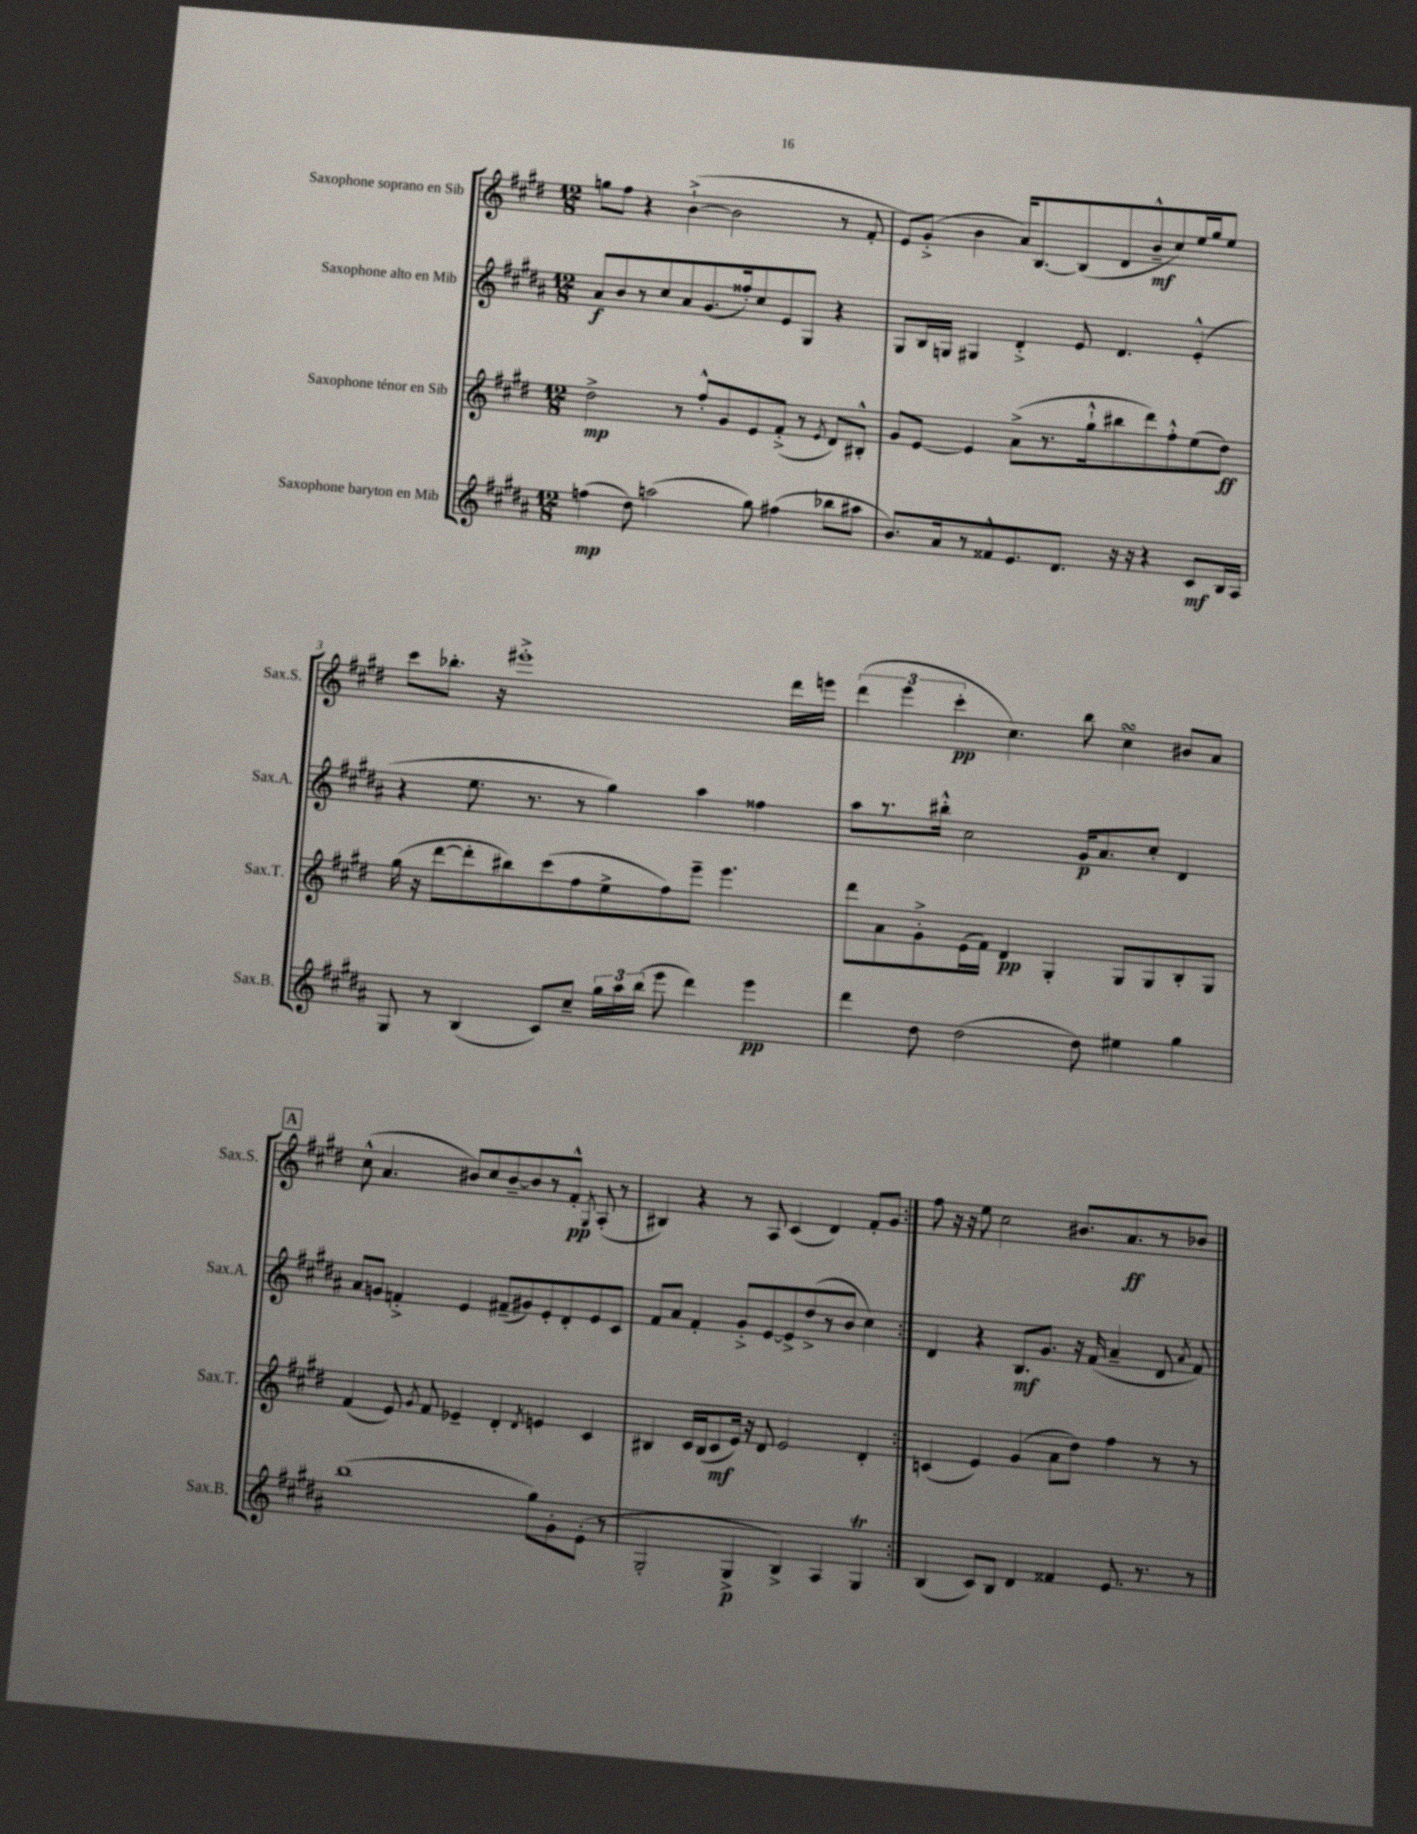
<<
\new StaffGroup <<
\new Staff = "s0" \with { instrumentName = "Saxophone soprano en Sib" shortInstrumentName = "Sax.S." } {
    \clef treble \key e \major \numericTimeSignature \time 12/8
    \autoBeamOff \repeat volta 2 { g''8[ fis''8] r4 b'4~-!->( b'2 r8 fis'8-. |
    e'8[) gis'8]-.->( b'4 a'16[) b8.~ b8( dis'8 b'8---^\mf cis''8) e''16 gis''16 e''8] |
    cis'''8[ bes''8.]-. r16 eis'''1-.-> dis'''16[ e'''16] |
    \tuplet 3/2 { dis'''4( e'''4 cis'''4-.\pp } cis''4.) b''8 cis''4\turn bis'8[ a'8] |
    \mark \markup { \box "A" } cis''8-^( a'4. bis'8[) cis''8 bis'8~-- bis'8 r8 fis'8]-.-^\pp \acciaccatura { gis8 } a8-.( r8 |
    bis4) r4 r8 a8 cis'4( dis'4) fis'8[-. gis'8] | }
    fis''8 r16 r16 e''8 cis''2 bis'8.[ a'8.\ff r8 bes'8] \bar "|." |
}
\new Staff = "s1" \with { instrumentName = "Saxophone alto en Mib" shortInstrumentName = "Sax.A." } {
    \clef treble \key b \major \numericTimeSignature \time 12/8
    \autoBeamOff \repeat volta 2 { ais'8[\f b'8 r8 cis''8 ais'8 gis'8.( fisis''16-.) cis''8 e'8 gis8] r4 |
    gis8[ b16 g16] gis4 dis'4-.-> e'8 dis'4. e'4-.-^( |
    r4 e''8. r8. r8 gis''4) ais''4 fisis''4 |
    ais''8[ r8. bis''16]-.-^ cis''2 gis'16[\p ais'8. cis''8]-. dis'4 |
    \mark \markup { \box "A" } ais'8[ g'8] f'4-.-> e'4 fis'8[--( gis'8) e'8-. dis'8-. e'8 cis'8] |
    fis'8[ ais'8] fis'4-. gis'8[-.-> e'8~ e'8-> dis''8->( r8 b'8] cis''4) | }
    dis'4 r4 b8.[\mf gis'8.] r16 fis'16( ais'4-- dis'8 \acciaccatura { ais'8 } fis'8) \bar "|." |
}
\new Staff = "s2" \with { instrumentName = "Saxophone ténor en Sib" shortInstrumentName = "Sax.T." } {
    \clef treble \key e \major \numericTimeSignature \time 12/8
    \autoBeamOff \repeat volta 2 { dis''2->\mp r8 fis''8[-.-^ gis'8 e'8 fis'8]-.->( r8 \acciaccatura { e'8 } dis'8[) bis8]-.-^ |
    gis'8[ e'8]~ e'4 a'8[->( r8. gis''16-!-^ bis''8 dis'''8) fis''8-.-^ e''8( dis''8]\ff) |
    gis''16( r16 dis'''8[~ dis'''8-. bis''8) cis'''8( fis''8 e''8-> fis''8) e'''8]-- e'''4. |
    dis'''8[ a'8 gis'8-.-> e'16( fis'16]) dis'4\pp gis4-. gis8[ gis8 b8-. gis8] |
    \mark \markup { \box "A" } fis'4( e'8) \acciaccatura { gis'8 } fis'8 ees'4-- dis'4-. \acciaccatura { dis'8 } e'4 cis'4 |
    bis4 cis'16[ bis16( cis'8\mf e'16]) r16 dis'8 e'2 dis'4-. | }
    c'4( e'4) gis'4( a'8[ dis''8]) fis''4 r8 r8 \bar "|." |
}
\new Staff = "s3" \with { instrumentName = "Saxophone baryton en Mib" shortInstrumentName = "Sax.B." } {
    \clef treble \key b \major \numericTimeSignature \time 12/8
    \autoBeamOff \repeat volta 2 { f''4\mp( dis''8) a''2( gis''8) fis''4( bes''8[ ais''8] |
    b'8.[) ais'16 r8 fisis'8-^ e'8. dis'8.] r16 r16 r4 cis'8[\mf b16 ais16] |
    gis8 r8 b4( cis'8[) cis''8]-- \tuplet 3/2 { gis''16[ ais''16 b''16]( } e'''8 dis'''4) e'''4\pp |
    dis'''4 dis''8 dis''2( dis''8) eis''4 gis''4 |
    \mark \markup { \box "A" } b''1( gis''8[) gis'8-. e'8]-.( r8 |
    gis2-. gis4->\p b4->) ais4 gis4\trill | }
    b4( cis'8[) b8] dis'4 fisis'4 e'8. r8. r8 \bar "|." |
}
>>
>>
